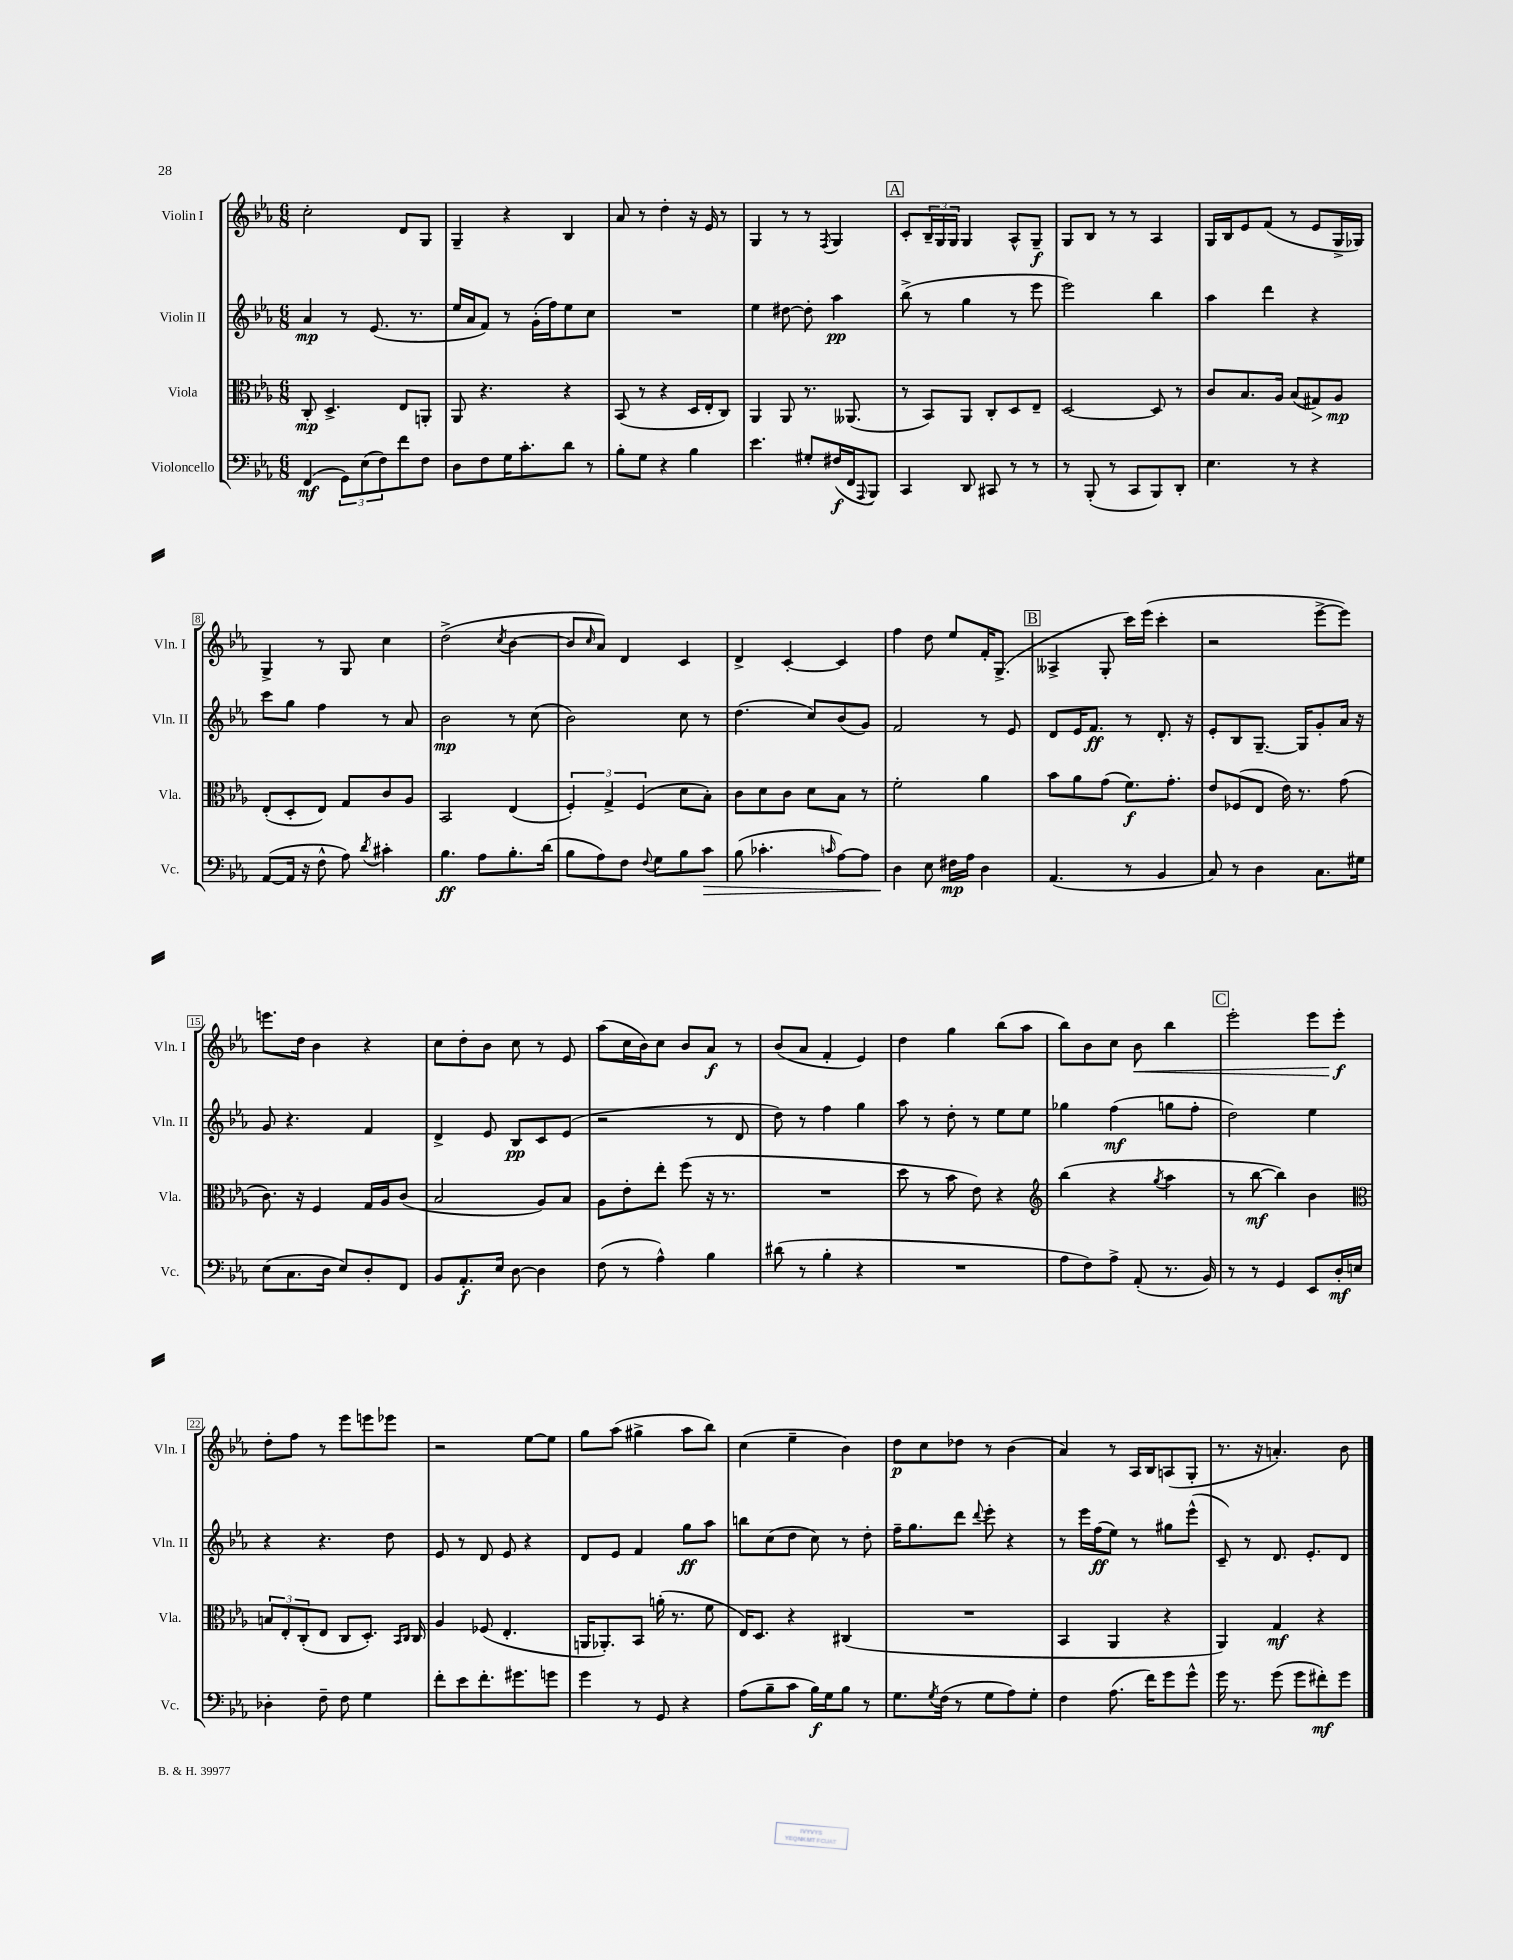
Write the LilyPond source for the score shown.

<<
\new StaffGroup <<
\new Staff = "s0" \with { instrumentName = "Violin I" shortInstrumentName = "Vln. I" } {
    \clef treble \key ees \major \numericTimeSignature \time 6/8
    c''2-. d'8 g8 |
    g4-- r4 bes4 |
    aes'8 r8 d''4-. r16 ees'16 r8 |
    g4 r8 r8 \acciaccatura { f8 } g4 |
    \mark \markup { \box "A" } c'8-. \tuplet 3/2 { bes16-- g16 g16 } g4 aes8-^ g8--\f |
    g8 bes8 r8 r8 aes4 |
    g16 bes16 ees'8 f'8( r8 ees'8 g16-> ges16) |
    g4-> r8 g8 c''4 |
    d''2->( \acciaccatura { c''8 } bes'4~ |
    bes'8 \grace { c''16 } aes'8) d'4 c'4 |
    d'4-> c'4~-. c'4 |
    f''4 d''8 ees''8 f'16-. g8.->( |
    \mark \markup { \box "B" } aeses4-> g8-. c'''16) ees'''16( c'''4-. |
    r2 ees'''8~-> ees'''8) |
    e'''8. d''16 bes'4 r4 |
    c''8 d''8-. bes'8 c''8 r8 ees'8 |
    aes''8( c''16 bes'16) c''8 bes'8 aes'8\f r8 |
    bes'8( aes'8 f'4-. ees'4) |
    d''4 g''4 bes''8( aes''8 |
    bes''8) bes'8 c''8 bes'8\< bes''4 |
    \mark \markup { \box "C" } ees'''2-. ees'''8 ees'''8-.\f\! |
    d''8-. f''8 r8 ees'''8 e'''8 ees'''8 |
    r2 ees''8~ ees''8 |
    g''8 aes''8( gis''4-> aes''8 bes''8) |
    c''4( ees''4-- bes'4) |
    d''8\p c''8 des''8 r8 bes'4( |
    aes'4) r8 aes16 bes16 a8( g8-. |
    r8. r16 a'4.-.) bes'8 \bar "|." |
}
\new Staff = "s1" \with { instrumentName = "Violin II" shortInstrumentName = "Vln. II" } {
    \clef treble \key ees \major \numericTimeSignature \time 6/8
    aes'4\mp r8 ees'8.( r8. |
    ees''16 aes'16 f'8) r8 g'16-.( f''16) ees''8 c''8 |
    R2. |
    ees''4 dis''8~ dis''8-. aes''4\pp |
    \mark \markup { \box "A" } bes''8->( r8 g''4 r8 ees'''8 |
    ees'''2) bes''4 |
    aes''4 d'''4 r4 |
    c'''8 g''8 f''4 r8 aes'8 |
    bes'2\mp r8 c''8( |
    bes'2) c''8 r8 |
    d''4.( c''8) bes'8( g'8) |
    f'2 r8 ees'8 |
    \mark \markup { \box "B" } d'8 ees'16 f'8.\ff r8 d'8.-. r16 |
    ees'8-. bes8 g8.~-- g16 g'8-. aes'16 r16 |
    g'8 r4. f'4 |
    d'4-> ees'8 bes8\pp c'8 ees'8( |
    r2 r8 d'8 |
    d''8) r8 f''4 g''4 |
    aes''8 r8 d''8-. r8 ees''8 ees''8 |
    ges''4 f''4\mf( g''8 f''8-. |
    \mark \markup { \box "C" } d''2) ees''4 |
    r4 r4. d''8 |
    ees'8 r8 d'8 ees'8 r4 |
    d'8 ees'8 f'4 g''8\ff aes''8 |
    b''8 c''8( d''8 c''8) r8 d''8-. |
    f''16-- g''8. d'''8 \appoggiatura { d'''8 } ees'''8-. r4 |
    r8 ees'''16 f''16\ff( ees''8) r8 gis''8 ees'''8-^( |
    c'8--) r8 d'8. ees'8.-. d'8 \bar "|." |
}
\new Staff = "s2" \with { instrumentName = "Viola" shortInstrumentName = "Vla." } {
    \clef alto \key ees \major \numericTimeSignature \time 6/8
    c8-.\mp d4.-> ees8 a,8-. |
    aes,8 r4. r4 |
    bes,8( r8 r4 d16 ees16-. c8) |
    aes,4 aes,8 r8. aeses,8.( |
    \mark \markup { \box "A" } r8 bes,8) aes,8 c8-. d8 ees8-- |
    d2~ d8 r8 |
    c'8 bes8. aes16 bes8( gis8\>) aes8\mp\! |
    ees8-.( d8-. ees8) g8 c'8 aes8 |
    bes,2 ees4( |
    \tuplet 3/2 { f4-.) g4-> f4( } d'8 bes8-.) |
    c'8 d'8 c'8 d'8 bes8 r8 |
    f'2-. aes'4 |
    \mark \markup { \box "B" } bes'8 aes'8 g'8( f'8.\f) g'8.-. |
    ees'8 fes8( ees8 ees'16) r8. g'8( |
    c'8.) r16 f4 g16 aes16 c'8( |
    bes2 aes8) bes8 |
    aes8 ees'8-. ees''8-. f''8( r16 r8. |
    R2. |
    d''8 r8 bes'8 ees'8) r4 |
    \clef treble bes''4( r4 \acciaccatura { g''8 } aes''4 |
    \mark \markup { \box "C" } r8 bes''8~\mf bes''4) bes'4 |
    \clef alto \tuplet 3/2 { b8 ees8-. c8-.( } ees8 c8 d8.-.) \grace { bes,16 c16 } c16 |
    aes4 fes8( ees4.-. |
    a,16 aes,8.-.) bes,8 a'16-.( r8. f'8 |
    ees16) d8. r4 cis4( |
    R2. |
    bes,4 aes,4 r4 |
    aes,4) g4\mf r4 \bar "|." |
}
\new Staff = "s3" \with { instrumentName = "Violoncello" shortInstrumentName = "Vc." } {
    \clef bass \key ees \major \numericTimeSignature \time 6/8
    f,4\mf( \tuplet 3/2 { g,8) ees8( f8) } f'8 f8 |
    d8 f8 g16 c'8.-. d'8 r8 |
    bes8-. g8 r4 bes4 |
    ees'4. gis8-. fis16\f( f,16 \appoggiatura { aes,,8 } bes,,8) |
    \mark \markup { \box "A" } c,4 d,8 cis,8 r8 r8 |
    r8 bes,,8-.( r8 c,8 bes,,8) d,8-. |
    ees4. r8 r4 |
    aes,8~( aes,16 r16 f8-^ aes8) \acciaccatura { d'8 } cis'4-. |
    bes4.\ff aes8 bes8.-. d'16( |
    bes8 aes8) f8 \appoggiatura { f8 } g8 bes8 c'8\> |
    bes8( ces'4.-. \grace { c'16 } aes8~) aes8 |
    d4\! ees8 fis16\mp aes16 d4 |
    \mark \markup { \box "B" } aes,4.( r8 bes,4 |
    c8) r8 d4 c8. gis16 |
    ees8( c8. d16 ees8) d8-. f,8 |
    bes,8 aes,8.-.\f ees16 d8~ d4 |
    f8( r8 aes4-^) bes4 |
    dis'8( r8 bes4-. r4 |
    R2. |
    aes8 f8) aes8-> aes,8-.( r8. bes,16) |
    \mark \markup { \box "C" } r8 r8 g,4 ees,8 d16-.\mf e16 |
    des4-. f8-- f8 g4 |
    f'8-. ees'8 f'8.-. gis'8. g'8 |
    g'4 r8 g,8 r4 |
    aes8( bes8-- c'8 bes16\f) g16 bes8 r8 |
    g8. \acciaccatura { g8 } f16( r8 g8 aes8) g8-. |
    f4 aes8.( f'16) g'8 g'8-^ |
    g'16 r8. g'8( g'8 fis'8-.\mf) g'8 \bar "|." |
}
>>
>>
\layout { \context { \Score \override BarNumber.stencil = #(make-stencil-boxer 0.1 0.3 ly:text-interface::print) } }
